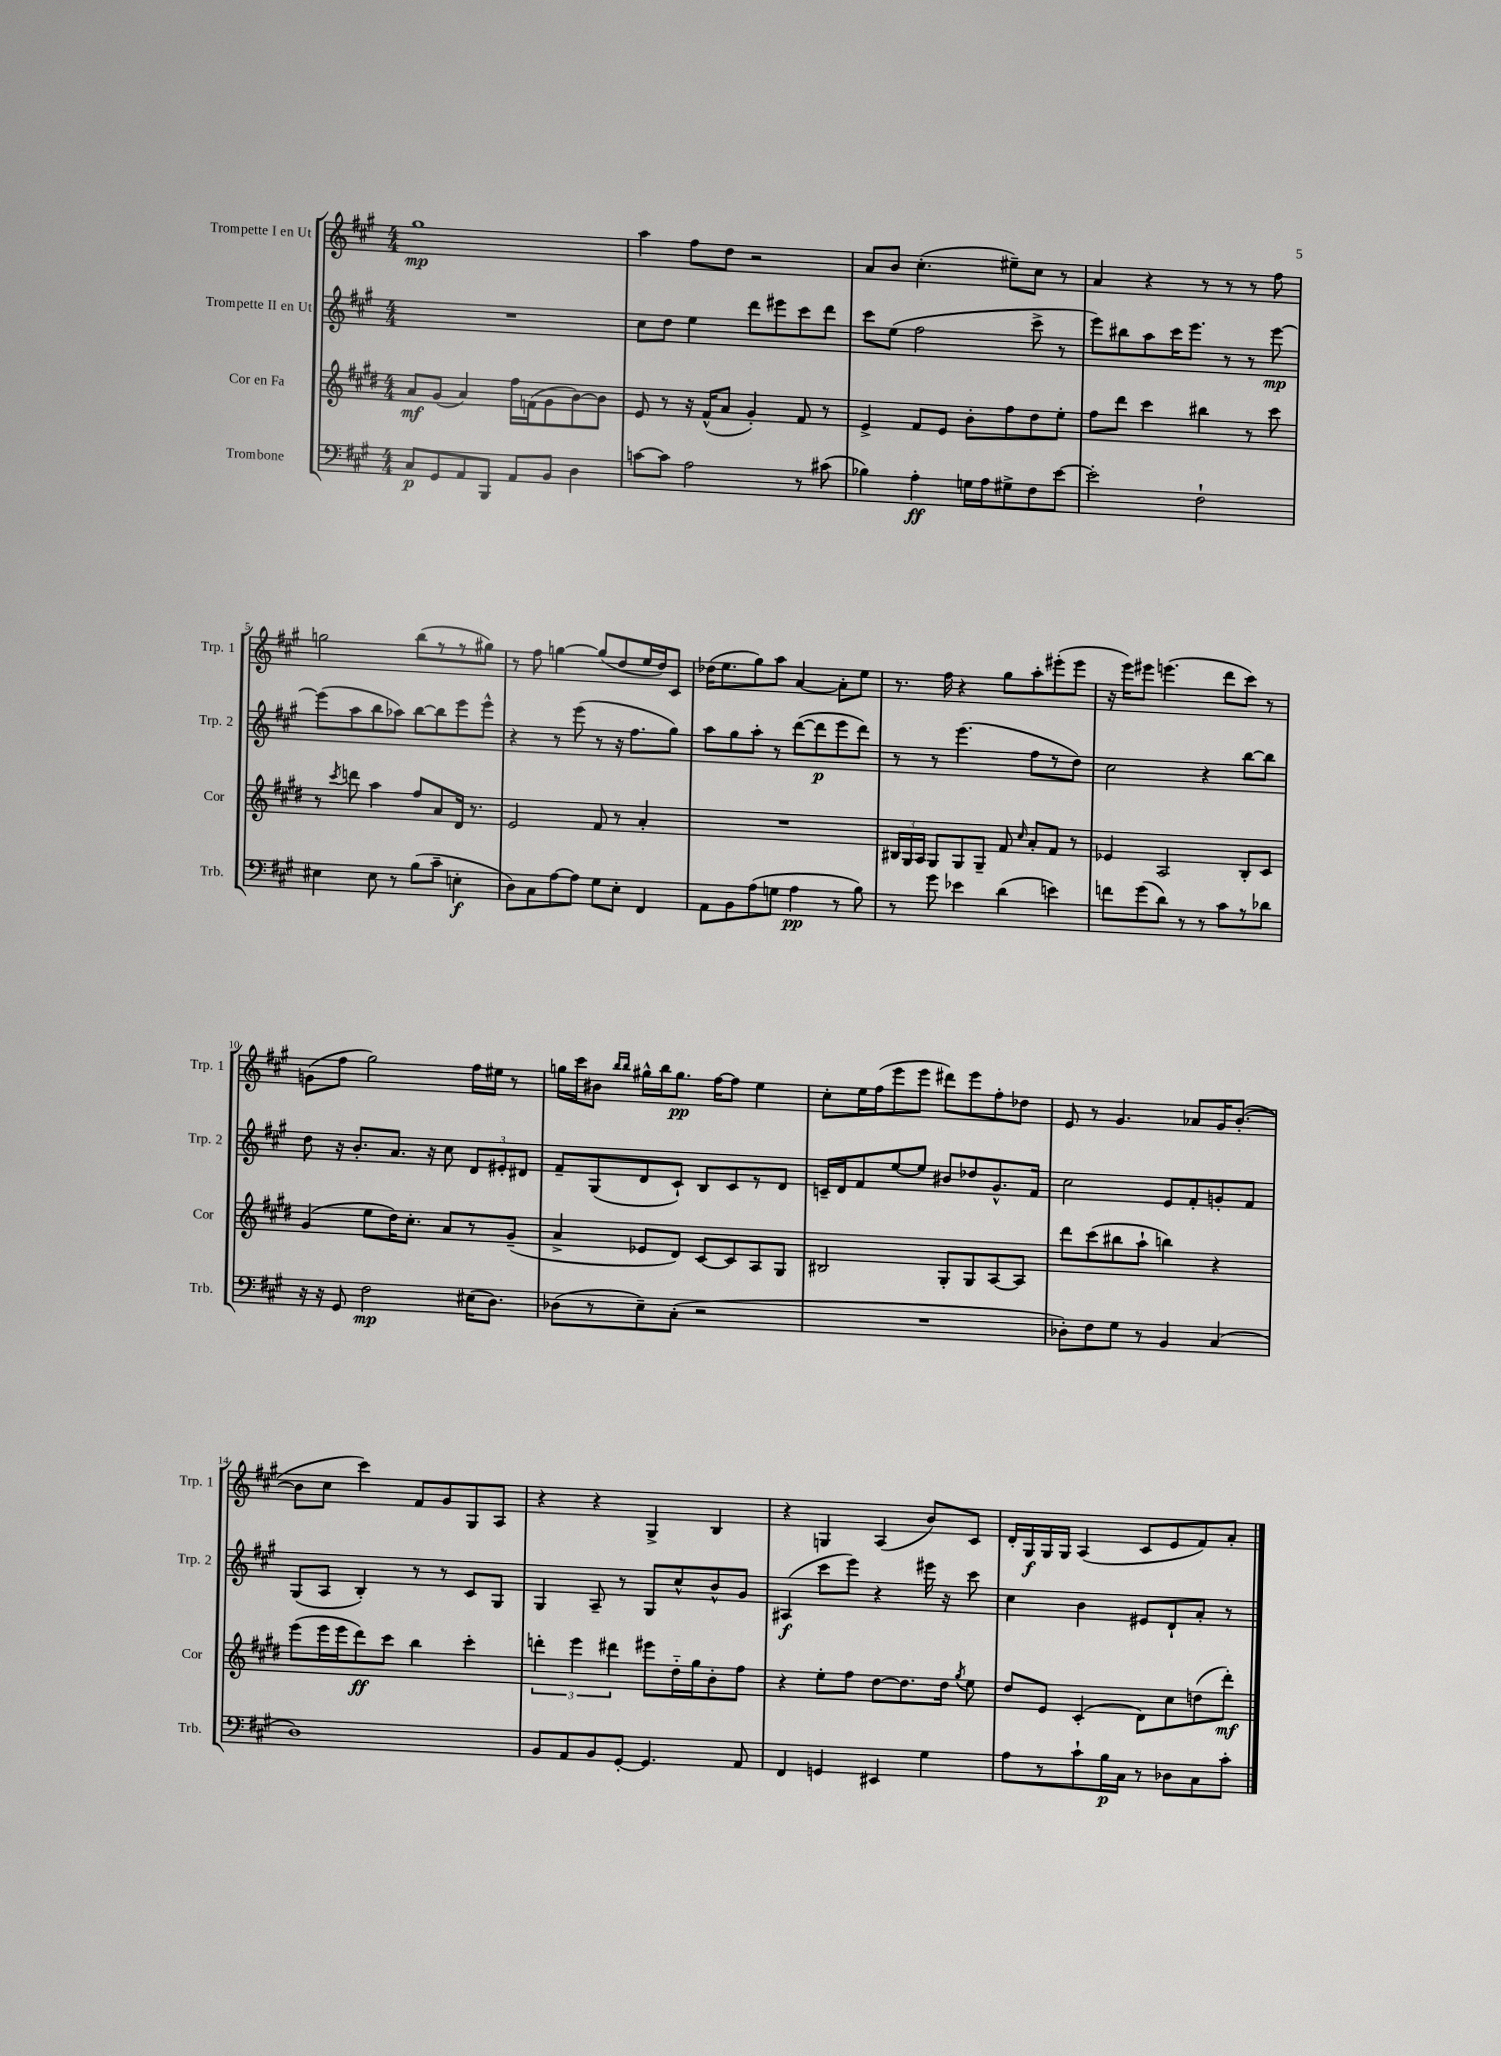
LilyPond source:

<<
\new StaffGroup <<
\new Staff = "s0" \with { instrumentName = "Trompette I en Ut" shortInstrumentName = "Trp. 1" } {
    \clef treble \key a \major \numericTimeSignature \time 4/4
    \autoBeamOff gis''1\mp |
    a''4 fis''8[ d''8] r2 |
    a'8[ b'8] cis''4.-.( eis''8[--) cis''8] r8 |
    a'4 r4 r8 r8 r8 fis''8 |
    g''2 b''8[( r8 r8 gis''8]) |
    r8 fis''8 g''4~ g''8[( d''8 e''16 d''16) cis'8] |
    des''16[( e''8. gis''8) a''8] a'4~ a'8[-. e''8] |
    r8. fis''16 r4 gis''8[ a''8-. eis'''8-.( eis'''8] |
    r16 e'''16[) eis'''8] e'''4.( d'''8[ cis'''8]) r8 |
    g'8[( fis''8] gis''2) fis''16[ eis''16] r8 |
    g''16[ cis'''16 bis'8] \grace { b''16[ b''16] } gis''16[-^ b''16 gis''8.]\pp fis''16[~ fis''8] e''4 |
    cis''8[-. e''16 fis''16( e'''8 e'''8] dis'''8[) e'''8 fis''8-. des''8] |
    e'8 r8 gis'4. aes'8[ gis'16 b'8.]~-.( |
    b'8[ cis''8] cis'''4) fis'8[ gis'8 gis8 a8] |
    r4 r4 gis4-> b4 |
    r4 g4 a4( b'8[) cis'8] |
    d'16[-. gis16\f gis16 gis16] a4( cis'8[ e'8 fis'8) a'8]-. \bar "|." |
}
\new Staff = "s1" \with { instrumentName = "Trompette II en Ut" shortInstrumentName = "Trp. 2" } {
    \clef treble \key a \major \numericTimeSignature \time 4/4
    \autoBeamOff R1 |
    cis''8[ d''8] e''4 d'''8[ eis'''8 cis'''8 d'''8] |
    cis'''8[ e''8]( fis''2 cis'''8-> r8 |
    e'''8[) bis''8 a''8 cis'''16 e'''8.] r8 r8 e'''8~\mp |
    e'''8[( a''8 b''8 aes''8]) b''8[~ b''8 e'''8 e'''8]-^ |
    r4 r8 e'''8( r8 r16 fis''8.[ gis''8]) |
    a''8[ gis''8 a''8]-. r8 d'''8[~( d'''8\p e'''8 d'''8]) |
    r8 r8 e'''4.( fis''8[ r8 d''8]) |
    cis''2 r4 b''8[~ b''8] |
    d''8 r16 b'8.[-. a'8.] r16 cis''8 \tuplet 3/2 { d'8[ eis'8-. dis'8] } |
    fis'8[-- gis8( d'8 cis'8]-!) b8[ cis'8 r8 d'8] |
    c'16[-- d'16 fis'8 e''8~ e''8] bis'8[ des''8 gis'8.-^ fis'16] |
    cis''2 e'8[ fis'8-. g'8-. fis'8] |
    gis8[( a8] b4-.) r8 r8 cis'8[ gis8] |
    gis4 a8-- r8 gis8[ cis''8-^ b'8-^ gis'8] |
    ais4\f( cis'''8[ e'''8]) r4 eis'''16 r16 cis'''8 |
    cis''4 b'4 eis'8[ d'8-! a'8]-. r8 \bar "|." |
}
\new Staff = "s2" \with { instrumentName = "Cor en Fa" shortInstrumentName = "Cor" } {
    \clef treble \key e \major \numericTimeSignature \time 4/4
    \autoBeamOff a'8[\mf gis'8]( a'4) fis''16[ f'16( gis'8 b'8~) b'8] |
    e'8 r8 r16 fis'16[-^( a'8] gis'4-.) fis'8 r8 |
    e'4-> fis'8[ e'8] b'8[-. fis''8 dis''8 e''8]-. |
    fis''8[ dis'''8] cis'''4 bis''4 r8 cis'''8 |
    r8 \acciaccatura { cis'''8 } d'''8 a''4 fis''8[ a'8 dis'16] r8. |
    e'2 fis'8 r8 a'4-. |
    R1 |
    \tuplet 3/2 { bis16[ gis16 a16] } gis8[ gis8 gis8]-- fis'8 \grace { cis''16 } a'8[-. fis'8] r8 |
    ees'4 a2 b8[-. cis'8] |
    gis'4( e''8[ dis''16) cis''8.]-. a'8[ r8 gis'8]--( |
    a'4-> ees'8[ dis'8]) cis'8[~ cis'8 a8 gis8] |
    bis2 gis8[-. gis8 a8~ a8] |
    dis'''8[ cis'''8( bis''8 a''8]-! b''4) r4 |
    e'''8[( e'''16 e'''16 dis'''8\ff) cis'''8] b''4 cis'''4-. |
    \tuplet 3/2 { d'''4-. e'''4 dis'''4 } eis'''8[ dis''16-_ gis''16 b'8-. fis''8] |
    r4 e''8[-. fis''8] dis''8[~ dis''8. dis''16] \acciaccatura { gis''8 } e''8 |
    dis''8[ e'8] cis'4-.( dis'8[) cis''8 d''8( dis'''8]-.\mf) \bar "|." |
}
\new Staff = "s3" \with { instrumentName = "Trombone" shortInstrumentName = "Trb." } {
    \clef bass \key a \major \numericTimeSignature \time 4/4
    \autoBeamOff cis8[\p gis,8 a,8 b,,8] a,8[ b,8] d4 |
    c'8[~ c'8] a2 r8 cis'8( |
    bes4) a4-.\ff g16[ a16 gis8-> fis8 e'8]~ |
    e'2-. fis2-! |
    eis4 eis8 r8 b8[( cis'8]-- e4-.\f |
    d8[) cis8 a8~ a8] gis8[ e8]-. fis,4 |
    a,8[ b,8 a8( g8] a4\pp r8 b8) |
    r8 gis'8 ees'4 d'4( e'4) |
    f'8[ gis'8( d'8]) r8 r8 cis'8[ r8 des'8] |
    r16 r16 gis,8 fis2\mp eis16[( d8.]) |
    des8[( r8 e8--) cis8]-.( r2 |
    R1 |
    des8[-.) fis8 gis8] r8 b,4 cis4( |
    d1) |
    b,8[ a,8 b,8 gis,8]~-. gis,4. a,8 |
    fis,4 g,4 eis,4 gis4 |
    a8[ r8 cis'8-! b16\p cis16] r8 des8[ cis8 cis'8]-. \bar "|." |
}
>>
>>
